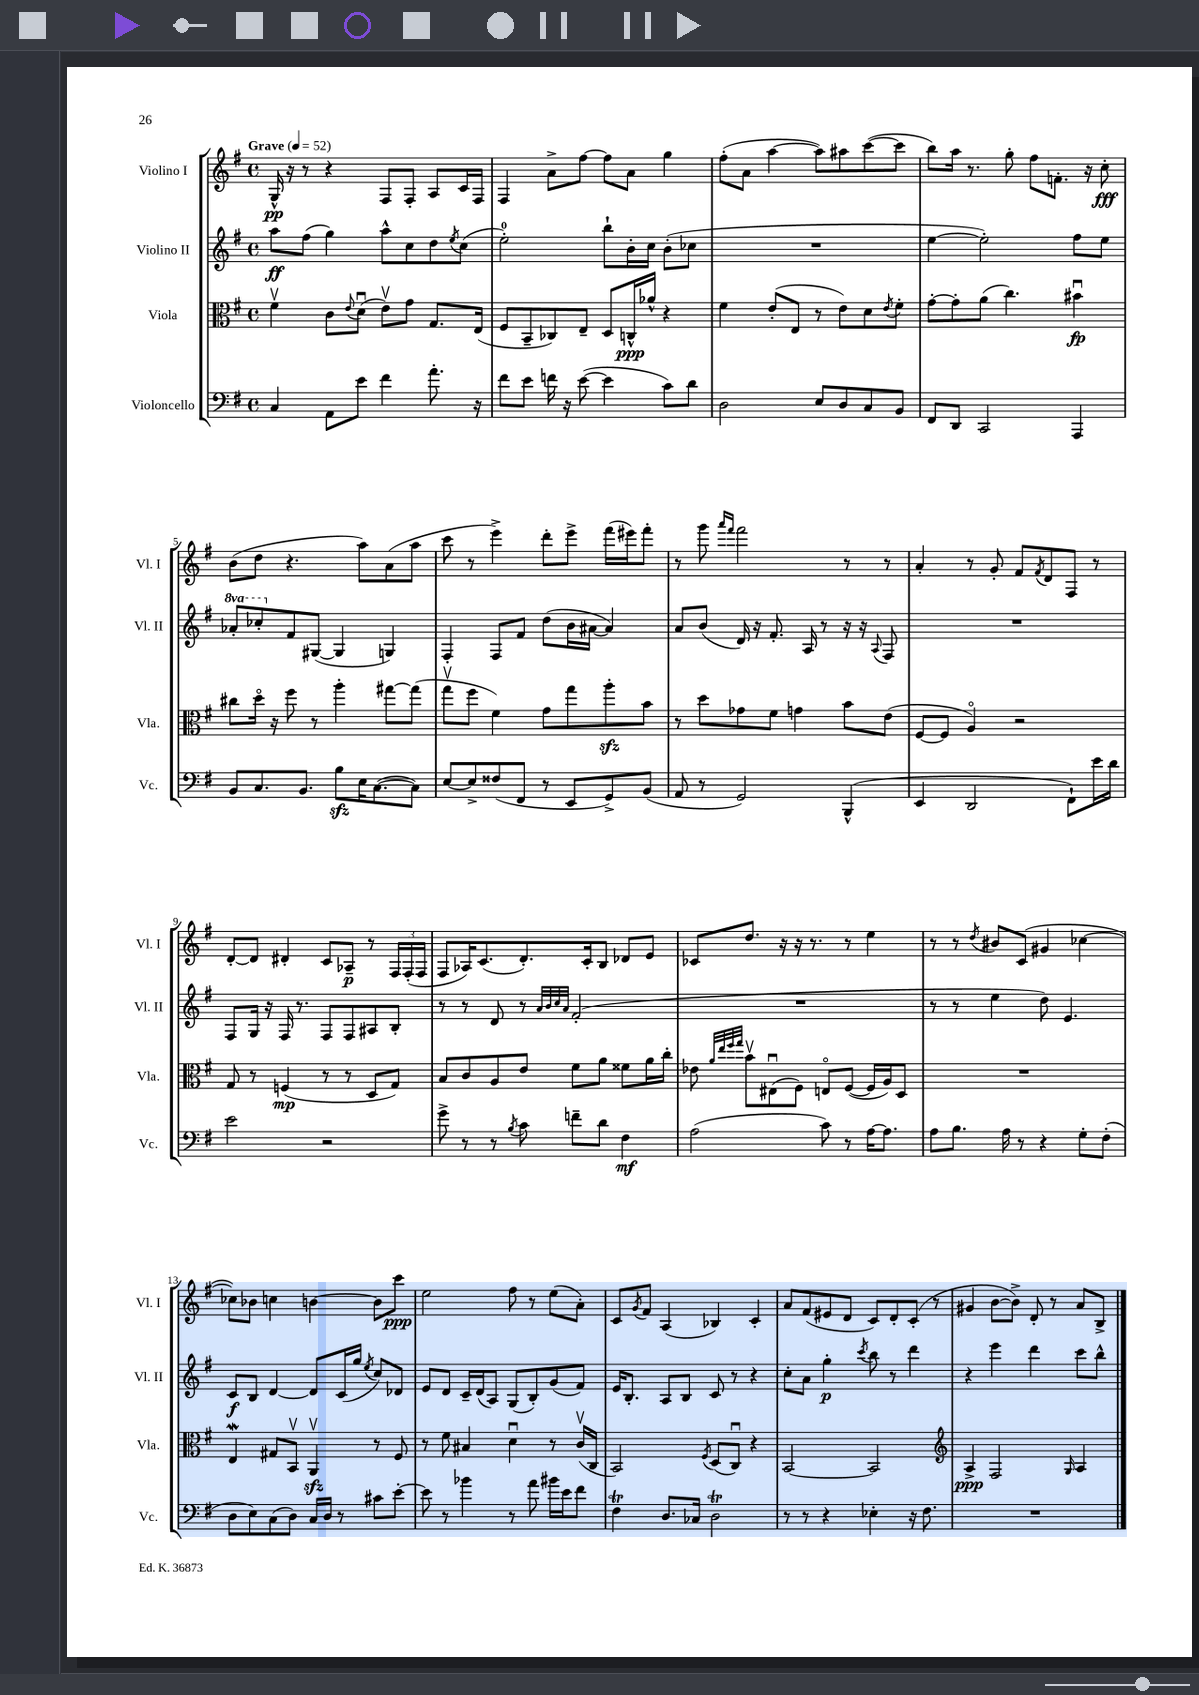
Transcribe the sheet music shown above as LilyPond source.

<<
\new StaffGroup <<
\new Staff = "s0" \with { instrumentName = "Violino I" shortInstrumentName = "Vl. I" } {
    \clef treble \key g \major \defaultTimeSignature \time 4/4 \tempo "Grave" 4 = 52
    g16-^\pp r16 r8 r4 fis8 fis8-. a8 c'16 fis16 |
    fis4 a'8-> fis''8~ fis''8 a'8 g''4 |
    fis''8-.( a'8 a''4~ a''8) ais''8 c'''8~( c'''8 |
    b''8) a''16 r8. g''8-. fis''8 f'8.-. r16 c''8-.\fff |
    b'8( d''8 r4. a''8) a'8( a''8 |
    c'''8 r8 e'''4->) d'''8-. e'''8-> fis'''16( eis'''16) fis'''8-. |
    r8 g'''8 \grace { a'''16 fis'''16 } fis'''2 r8 r8 |
    a'4-. r8 g'8-. fis'8 \acciaccatura { fis'8 } d'8 fis8 r8 |
    d'8~-. d'8 dis'4-. c'8 aes8--\p r8 \tuplet 3/2 { fis16 fis16-.( fis16 } |
    fis8 aes16) c'8.( d'8.-.) c'16-. b8 des'8 e'8 |
    ces'8 d''8. r16 r16 r8. r8 e''4 |
    r8 r8 \acciaccatura { d''8 } bis'8 c'8( gis'4 ces''4~ |
    ces''8) bes'8 c''4 b'4~ b'8 c'''8\ppp |
    e''2 fis''8 r8 e''8( a'8-.) |
    c'8 \acciaccatura { g'8 } fis'8 a4( bes4) c'4-. |
    a'8 fis'8( eis'8 d'8 c'8) d'8-. c'8-.( r8 |
    gis'4 b'8~ b'8->) d'8-. r8 a'8 b8-> \bar "|." |
}
\new Staff = "s1" \with { instrumentName = "Violino II" shortInstrumentName = "Vl. II" } {
    \clef treble \key g \major \defaultTimeSignature \time 4/4 \set Staff.ottavationMarkups = #ottavation-simple-ordinals
    a''8\ff fis''8( g''4) a''8-^ c''8 d''8 \acciaccatura { e''8 } c''8( |
    e''2-0-.) b''8-! b'16-. c''16 b'8-.( ces''8 |
    R1 |
    e''4~ e''2-.) fis''8 e''8 |
    \ottava #1 aes''8-. ces'''8-. \ottava #0 fis'8 gis8~( gis4 g4) |
    fis4-. fis8 fis'8 d''8( b'16 ais'16~ ais'4) |
    a'8 b'8( d'16) r16 fis'8.-. a16 r8 r16 r16 \appoggiatura { a8 } fis8 |
    R1 |
    fis8 g16 r16 fis16 r8. fis8 fis8 ais8 b8-. |
    r8 r8 d'8 r8 \grace { a'32 b'32 c''32 a'32 } fis'2-.( |
    R1 |
    r8 r8 e''4 d''8) e'4. |
    c'8\f b8 d'4~ d'8 c'16( g''16 \acciaccatura { e''8 } c''8) des'8 |
    e'8 d'8 c'16-- d'16( a8) g8( b8-.) g'8( fis'8) |
    e'16 b8.-. a8 b8 c'8 r8 r4 |
    c''8-. a'8 g''4-.\p \acciaccatura { c'''8 } b''8 r8 d'''4 |
    r4 e'''4 d'''4 c'''8 b''8-^ \bar "|." |
}
\new Staff = "s2" \with { instrumentName = "Viola" shortInstrumentName = "Vla." } {
    \clef alto \key g \major \defaultTimeSignature \time 4/4
    fis'4\upbow c'8 \appoggiatura { e'8 } d'8\downbow( e'8\upbow) g'8 g8. e16( |
    fis8 b,8-- ces8) e8-- d8 c16-^\ppp aes'16-^ r4 |
    fis'4 e'8-.( e8 r8 e'8) d'8 \acciaccatura { e'8 } fis'8-. |
    g'8~-. g'8-. a'8( c''4.) bis'4\downbow\fp |
    cis''8 d''16\flageolet r16 fis''8 r8 a''4-. gis''8~ gis''8( |
    g''8\upbow fis''8 fis'4) g'8 g''8 a''8-.\sfz b'8 |
    r8 d''8 ges'8 fis'8 g'4 b'8 e'8( |
    fis8~ fis8 a4\flageolet) r2 |
    g8 r8 f4\mp( r8 r8 d8 g8) |
    b8 c'8 a8 e'8 fis'8 a'8 fisis'8 a'16 c''16-. |
    ees'8 \grace { a'32 e''32 fis''32 g''32 } b'8\upbow eis8\downbow( fis8) e8\flageolet fis8~( fis16 a16) d8 |
    R1 |
    e4\mordent gis8 b,8\upbow a,4\upbow\sfz r8 fis8 |
    r8 fis'8 bis4 d'4\downbow r8 c'16\upbow( c16 |
    b,2) \acciaccatura { fis8 } d8( c8\downbow) r4 |
    b,2~ b,2 |
    \clef treble a4->\ppp fis2 \grace { g16 } a4 \bar "|." |
}
\new Staff = "s3" \with { instrumentName = "Violoncello" shortInstrumentName = "Vc." } {
    \clef bass \key g \major \defaultTimeSignature \time 4/4
    c4 a,8 e'8 fis'4 a'8.-. r16 |
    fis'8 e'8 f'16 r16 e'8~( e'4 c'8) d'8 |
    d2 e8 d8 c8 b,8 |
    fis,8 d,8 c,2 a,,4 |
    b,8 c8. b,8. b8\sfz e16 c8.~( c8) |
    e8~ e8-> fisis8( fis,8 r8 e,8 g,8->) b,8( |
    a,8 r8 g,2) b,,4-^( |
    e,4 d,2 fis,8-!) e'16 d'16 |
    e'2 r2 |
    g'8-> r8 r8 \acciaccatura { b8 } c'8 f'8-- d'8 fis4\mf |
    a2( c'8) r8 a16~ a8. |
    a8 b8. a16 r8 r4 g8-. fis8-.( |
    d8 e8) c8( d8) c16 d16 r8 cis'8 e'8~-. |
    e'8 r8 bes'4 r8 a'8 bis'16 e'16 fis'8 |
    fis4\trill d8. ces16 d2\trill |
    r8 r8 r4 ees4-. r16 fis8. |
    R1 \bar "|." |
}
>>
>>
